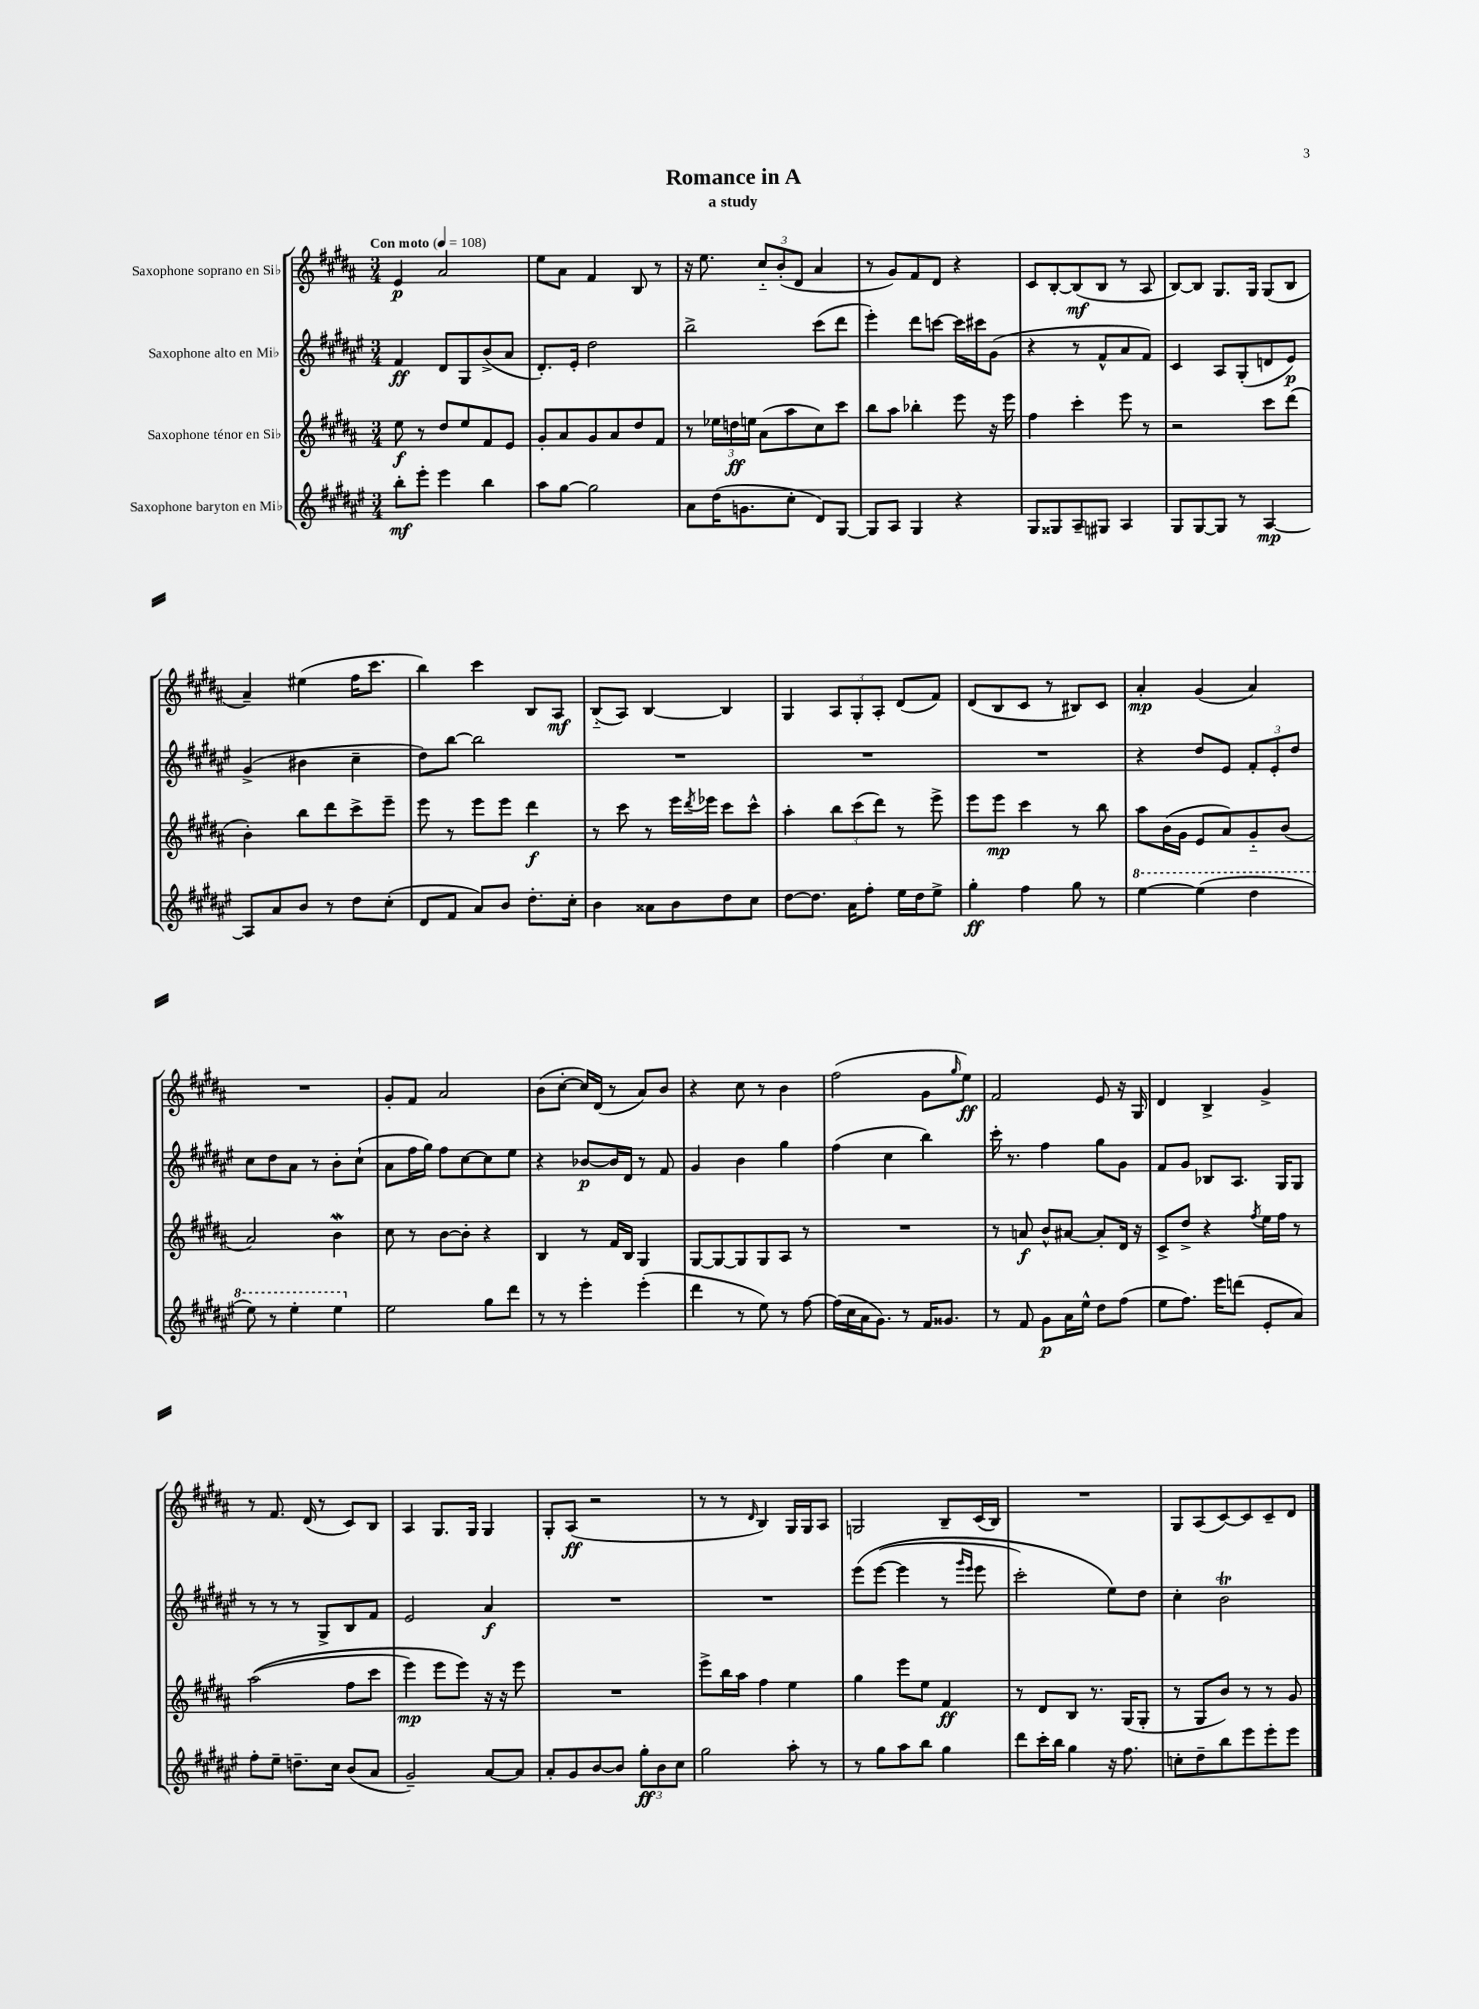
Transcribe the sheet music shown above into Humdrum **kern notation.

**kern	**kern	**kern	**kern
*staff4	*staff3	*staff2	*staff1
*clefG2	*clefG2	*clefG2	*clefG2
*k[f#c#g#d#a#e#]	*k[f#c#g#d#a#]	*k[f#c#g#d#a#e#]	*k[f#c#g#d#a#]
*M3/4	*M3/4	*M3/4	*M3/4
*MM108	*MM108	*MM108	*MM108
8bb'	8ee	4f#	4e
8eee#'	8r	.	.
4eee#	8dd#	8d#	2a#
.	8ee	8G#	.
4bb	8f#	(8b^	.
.	8e	8a#	.
=	=	=	=
8aa#	8g#'	8.d#')	8ee
[8gg#	8a#	.	8a#
.	.	16e#'	.
2gg#]	8g#	2dd#	4f#
.	8a#	.	.
.	8dd#	.	8B
.	8f#	.	8r
=	=	=	=
8a#	8r	2bb^	16r
.	.	.	8.ee
(16dd#	24ee-	.	.
.	24dd	.	.
8.g	.	.	.
.	24ee	.	.
.	(8a#	.	12cc#'~
.	.	.	(12b'
8cc#'	8aa#	.	.
.	.	.	12d#
8d#)	8cc#)	(8ccc#	4a#
[8G#	8ccc#	8ddd#	.
=	=	=	=
8G#]	8bb	4eee#')	8r
8A#	8aa#	.	8g#)
4G#	4bb-'	8ddd#	8f#
.	.	[8ccc	8d#
4r	8eee	16ccc]	4r
.	.	16ccc#	.
.	16r	(8g#	.
.	16eee	.	.
=	=	=	=
8G#	4ff#	4r	8c#
8G##	.	.	[8B'
8A#~	4ccc#'	8r	(8B]
8G#	.	8f#^^	8B
4A#	8eee	8a#	8r
.	8r	8f#)	8A#
=	=	=	=
8G#	2r	4c#	[8B)
[8G#	.	.	8B]
8G#]	.	8A#	8.G#
8r	.	(8G#'	.
.	.	.	16G#
[4A#	8ccc#	8d	(8G#
.	(8ddd#	8e#)	8B
=	=	=	=
8A#]	4b')	(4g#^	4a#~)
8a#	.	.	.
8b	8bb	4b#	(4ee#
8r	8ddd#	.	.
8dd#	8ccc#^	4cc#~	16ff#
.	.	.	8.ccc#
(8cc#'	8eee~	.	.
=	=	=	=
8d#	8eee	8dd#)	4bb)
8f#	8r	[8bb	.
8a#)	8eee	2bb]	4ccc#
8b	8eee	.	.
8.dd#'	4ddd#	.	8B
.	.	.	8A#
16cc#'	.	.	.
=	=	=	=
4b	8r	2.r	(8B'~
.	8ccc#	.	8A#)
8a##	8r	.	[4B
8b	16eee	.	.
.	8qddd#	.	.
.	16eee-	.	.
8dd#	8ccc#	.	4B]
8cc#	8ccc#^^	.	.
=	=	=	=
[8dd#	4aa#'	2.r	4G#
8.dd#]	.	.	.
.	12bb	.	12A#
16a#	.	.	.
.	(12ccc#	.	12G#'
8ff#'	.	.	.
.	12ddd#)	.	12A#'
16ee#	8r	.	(8d#
16dd#	.	.	.
8ee#^	8eee^	.	8f#)
=	=	=	=
4gg#'	8eee	2.r	(8d#
.	8eee	.	8B
4ff#	4ccc#	.	8c#
.	.	.	8r
8gg#	8r	.	8B#)
8r	8bb	.	8c#
=	=	=	=
[4eee#	8aa#	4r	4a#'
.	(16b	.	.
.	16g#	.	.
(4eee#]	8e	8dd#	(4g#
.	8a#)	8e#	.
4ddd#	8g#'~	12f#'	4a#)
.	.	12e#'	.
.	(8b	.	.
.	.	12dd#	.
=	=	=	=
8eee#)	2a#)	8cc#	2.r
8r	.	8dd#	.
4eee#'	.	8a#	.
.	.	8r	.
4eee#	4b	8b'	.
.	.	(8cc#`	.
=	=	=	=
2ee#	8cc#	8a#	8g#'
.	8r	16ff#	8f#
.	.	16gg#)	.
.	[8b	8ff#	2a#
.	8b']	[8cc#	.
8gg#	4r	8cc#]	.
8ddd#	.	8ee#	.
=	=	=	=
8r	4B	4r	(8b
8r	.	.	[8cc#'
4eee#'	8r	[8b-	16cc#])
.	.	.	(16d#
.	16f#	16b-]	8r
.	16B	16d#	.
(4eee#'	4G#	8r	8a#)
.	.	8f#	8b
=	=	=	=
4ddd#	[8G#	4g#	4r
.	8G#_	.	.
8r	8G#]	4b	8cc#
8ee#)	8G#	.	8r
8r	8A#	4gg#	4b
[8ff#	8r	.	.
=	=	=	=
(16ff#]	2.r	(4ff#	(2ff#
16cc#	.	.	.
16a#	.	.	.
8.g#)	.	.	.
.	.	4cc#	.
8r	.	.	.
16f#	.	4bb)	8g#
8.g##	.	.	.
.	.	.	16qqgg#
.	.	.	8ee)
=	=	=	=
8r	8r	16ccc#'	2f#
.	.	8.r	.
8f#	8a	.	.
8g#	8b^^	4ff#	.
16a#	[8a#	.	.
16ee#^^	.	.	.
8dd#	8a#']	8gg#	8e
(8ff#	16d#	8g#	16r
.	16r	.	16G#
=	=	=	=
8ee#	8c#^	8f#	4d#
8.ff#)	8dd#^	8g#	.
.	4r	8B-	4B^
16eee#	.	.	.
(8ddd	.	8.A#	.
.	8qff#	.	.
8e#'	16ee	.	4g#^
.	16ff#	16G#	.
8a#)	8r	8G#	.
=	=	=	=
8ff#'	&((2aa#	8r	8r
8ee#~	.	8r	8.f#
8.dd~	.	8r	.
.	.	.	(16d#
.	.	8G#^	8r
16cc#	.	.	.
(8b	8ff#	8B	8c#)
8a#	8ccc#	8f#	8B
=	=	=	=
2g#~)	4eee)	2e#	4A#
.	8eee	.	8.G#
.	8eee&)	.	.
.	.	.	16G#
[8a#	16r	4a#	4G#
.	16r	.	.
8a#]	8eee	.	.
=	=	=	=
8a#'	2.r	2.r	8G#'
8g#	.	.	(8A#
[8b	.	.	2r
8b]	.	.	.
12gg#'	.	.	.
12b	.	.	.
12cc#	.	.	.
=	=	=	=
2gg#	8eee^	2.r	8r
.	16bb	.	8r
.	16aa#	.	.
.	.	.	16qqd#
.	4ff#	.	4B)
8aa#'	4ee	.	16G#
.	.	.	16G#
8r	.	.	8A#
=	=	=	=
8r	4gg#	&(8eee#	2G
8gg#	.	([8eee#	.
8aa#	8eee	4eee#]	.
8bb	8ee	.	.
4gg#	4f#	8r	8B~
.	.	16qqggg#	.
.	.	16qqeee#	.
.	.	8eee#	(16c#
.	.	.	16B)
=	=	=	=
8ddd#	8r	2ccc#')	2.r
16ccc#'	8d#	.	.
16bb	.	.	.
4gg#	8B	.	.
.	8.r	.	.
16r	.	8ee#&)	.
8.ff#	(16G#	.	.
.	8G#'	8dd#	.
=	=	=	=
8cc'	8r	4cc#'	8G#
8dd#~	8G#	.	(8A#
8bb	8b)	2b	[8c#)
8eee#	8r	.	8c#]
8eee#'	8r	.	8c#~
8eee#	8g#	.	8d#
==	==	==	==
*-	*-	*-	*-
